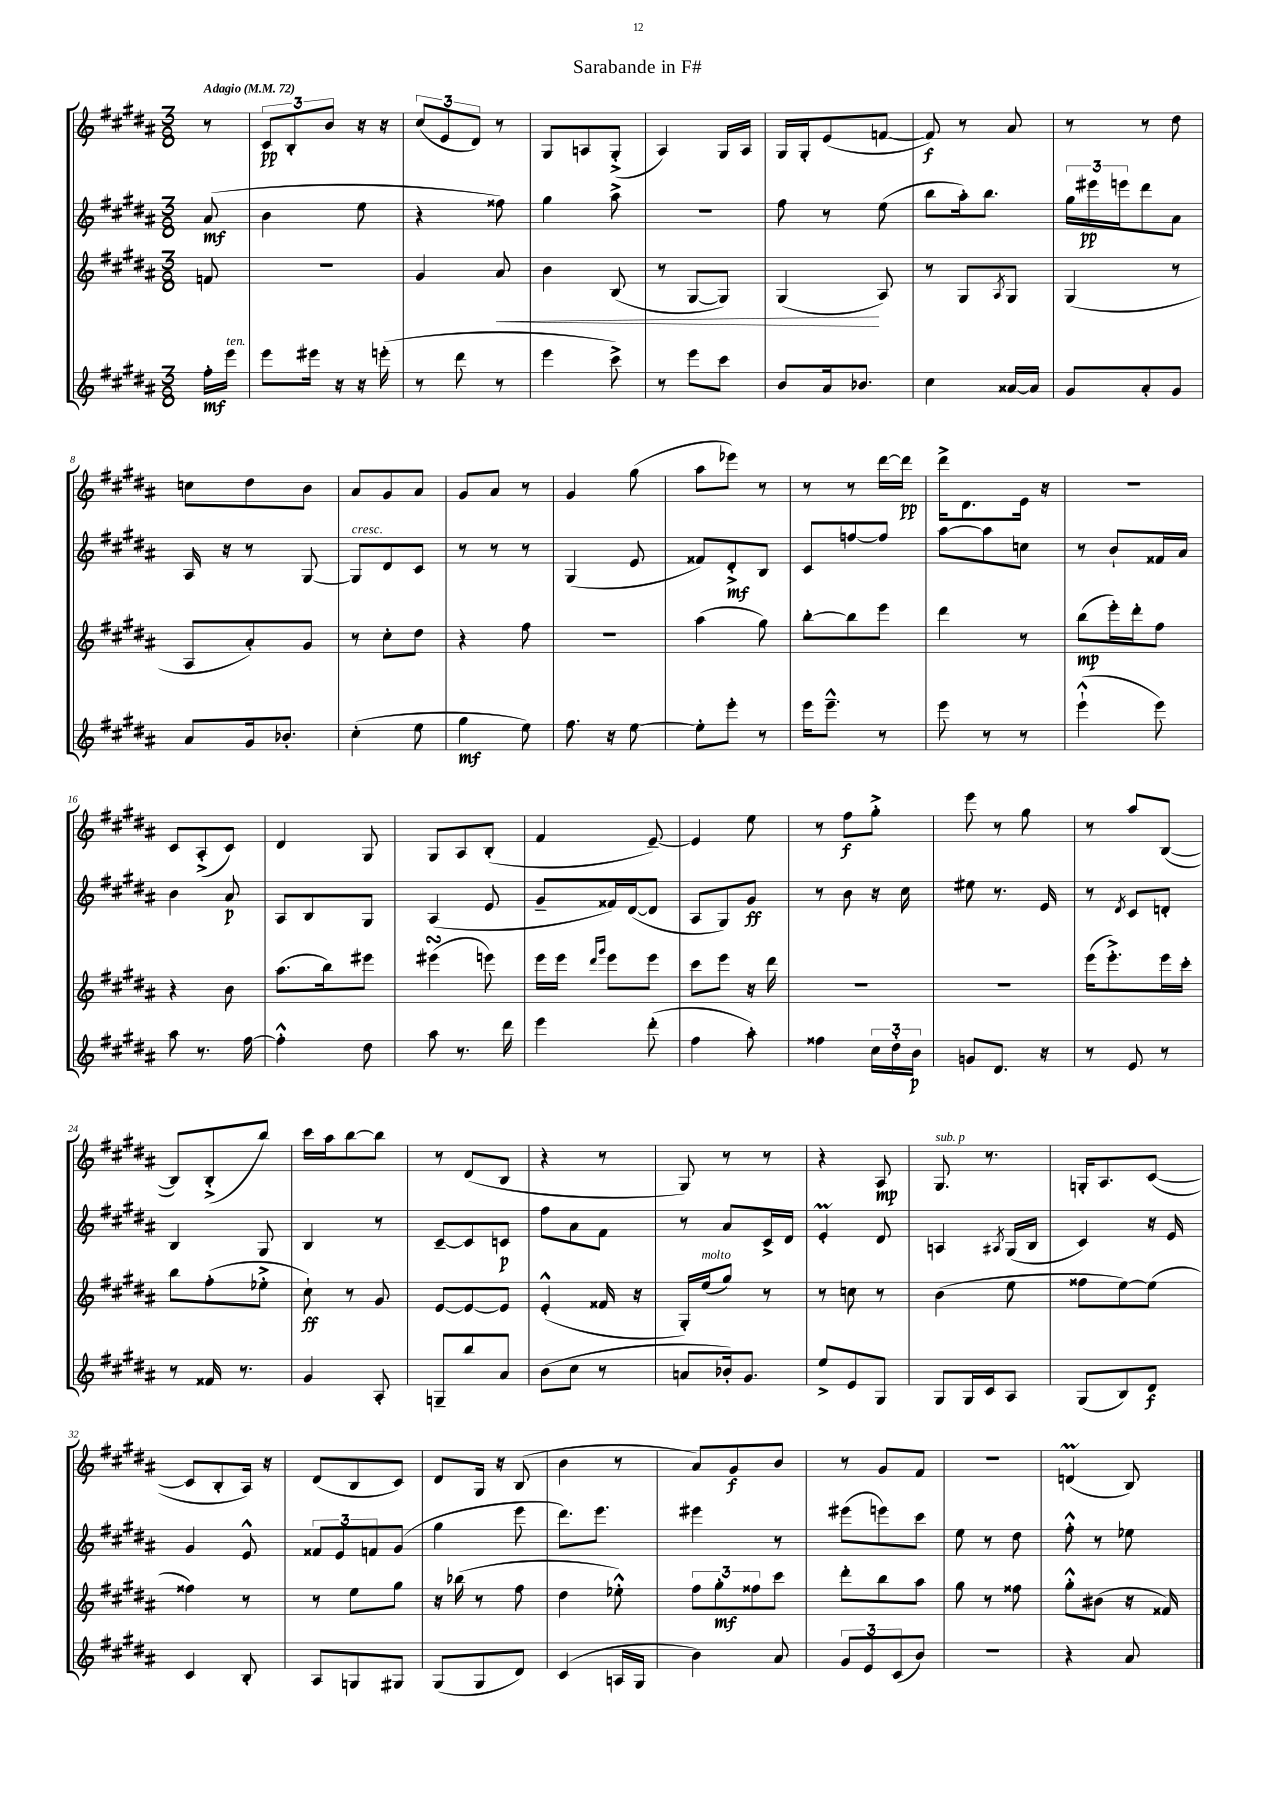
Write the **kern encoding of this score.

**kern	**kern	**kern	**kern
*staff4	*staff3	*staff2	*staff1
*clefG2	*clefG2	*clefG2	*clefG2
*k[f#c#g#d#a#]	*k[f#c#g#d#a#]	*k[f#c#g#d#a#]	*k[f#c#g#d#a#]
*M3/8	*M3/8	*M3/8	*M3/8
*MM72	*MM72	*MM72	*MM72
16ff#'\LL	8f/	(8a#/	8r
16eee\JJ	.	.	.
=	=	=	=
8eee\L	4.r	4b\	12c#/L
.	.	.	12B'/
16eee#\Jk	.	.	.
.	.	.	12b/J
16r	.	.	.
16r	.	8ee\	16r
(16eee'\	.	.	16r
=	=	=	=
8r	4g#/	4r	(12cc#/L
.	.	.	12e/
8ddd#\	.	.	.
.	.	.	12d#/J)
8r	8a#/	8ff##\)	8r
=	=	=	=
4eee\	4b\	4gg#\	8G#/L
.	.	.	8A/
8ccc#^\)	(8B/	8aa#^\	(8G#'^/J
=	=	=	=
8r	8r	4.r	4A#/)
8eee\L	[8G#/L	.	.
8ccc#\J	8G#/]J)	.	16G#/LL
.	.	.	16A#/JJ
=	=	=	=
8b/L	(4G#/	8ff#\	16G#/LL
.	.	.	16G#'/J
16a#/k	.	8r	(8e/
8.b-/J	.	.	.
.	8A#/)	(8ee\	[8f/J
=	=	=	=
4cc#\	8r	8bb\L	8f/])
.	8G#/L	16aa#'\k)	8r
.	.	8.bb\J	.
.	8qA#/	.	.
[16a##/LL	8G#/J	.	8a#/
16a##/]JJ	.	.	.
=	=	=	=
8g#/L	(4G#/	24gg#\LL	8r
.	.	24eee#\	.
.	.	24eee\J	.
8a#'/	.	8ddd#\	8r
8g#/J	8r	8a#\J	8dd#\
=	=	=	=
8a#/L	8A#/L	16A#/	8cc\L
.	.	16r	.
16g#/k	8a#'/)	8r	8dd#\
8.b-'/J	.	.	.
.	8g#/J	[8G#/	8b\J
=	=	=	=
(4cc#'\	8r	8G#/]L	8a#/L
.	8cc#'\L	8d#/	8g#/
8ee\	8dd#\J	8c#/J	8a#/J
=	=	=	=
4gg#\	4r	8r	8g#/L
.	.	8r	8a#/J
8ee\)	8ff#\	8r	8r
=	=	=	=
8.ff#\	4.r	(4G#/	4g#/
16r	.	.	.
[8ee\	.	8e/	(8gg#\
=	=	=	=
8ee'\]L	(4aa#\	8f##/L)	8aa#\L
8eee'\J	.	8d#'^/	8eee-\J)
8r	8gg#\)	8B/J	8r
=	=	=	=
16eee\LK	[8bb'\L	8c#/L	8r
8.eee~^^\J	.	.	.
.	8bb\]	[8ff/	8r
8r	8eee\J	8ff/]J	[16ddd#\LL
.	.	.	16ddd#\]JJ
=	=	=	=
8eee\	4ddd#\	[8aa#\L	16ddd#^\LK
.	.	.	8.d#\
8r	.	8aa#\]	.
8r	8r	8cc\J	16e\Jk
.	.	.	16r
=	=	=	=
(4eee`^^\	(8bb\L	8r	4.r
.	16eee'\L)	8b`/L	.
.	16ddd#'\J	.	.
8eee\)	8ff#\J	16f##/L	.
.	.	16a#/JJ	.
=	=	=	=
8aa#\	4r	4b\	8c#/L
8.r	.	.	(8A#'^/
.	8b\	8a#/	8c#/J)
[16ff#\	.	.	.
=	=	=	=
4ff#'^^\]	(8.aa#\L	8A#/L	4d#/
.	.	8B/	.
.	16bb\k)	.	.
8dd#\	8eee#\J	8G#/J	8G#/
=	=	=	=
8aa#\	(4eee#\	(4A#/	8G#/L
8.r	.	.	8A#/
.	8eee\)	8e/	(8B'/J
16ddd#\	.	.	.
=	=	=	=
4eee\	16eee\LL	8g#~/L	4f#/
.	16eee\JJ	.	.
.	16qqddd#/LL	.	.
.	16qqggg#/JJ	.	.
.	8eee\L	16f##/L)	.
.	.	([16d#/J	.
(8ddd#'\	8eee\J	8d#/]J	[8e~/)
=	=	=	=
4ff#\	8ccc#\L	8A#/L	4e/]
.	8eee\J	8G#/)	.
8aa#'\)	16r	8g#/J	8ee\
.	16ddd#\	.	.
=	=	=	=
4ff##\	4.r	8r	8r
.	.	8b\	8ff#\L
24cc#\LL	.	16r	8gg#'^\J
24dd#'\	.	.	.
.	.	16cc#\	.
24b\JJ	.	.	.
=	=	=	=
8g/L	4.r	8ee#\	8eee\
8.d#/J	.	8.r	8r
.	.	.	8gg#\
16r	.	16e/	.
=	=	=	=
8r	(16eee\LK	8r	8r
.	8.eee'^\)	.	.
.	.	8qd#/	.
8e/	.	8c#/L	8aa#/L
8r	16eee\L	8d'/J	([8B/J
.	16ccc#'\JJ	.	.
=	=	=	=
8r	8bb\L	4B/	8B/]L)
16f##/	(8ff#'\	.	(8B'^/
8.r	.	.	.
.	8ee-'^\J	8G#/	8bb/J)
=	=	=	=
4g#/	8cc#`\)	4B/	16ccc#\LL
.	.	.	16aa#\J
.	8r	.	[8bb\
8A#'/	8g#/	8r	8bb\]J
=	=	=	=
8G~/L	[8e/L	[8c#~/L	8r
8bb/	8e/_	8c#/]	(8d#/L
8a#/J	8e/]J	8c/J	8B/J
=	=	=	=
(8b\L	(4e'^^/	8ff#\L	4r
8cc#\J	.	8a#\	.
8r	16f##/	8f#\J	8r
.	16r	.	.
=	=	=	=
8a/L	16G#'/LL)	8r	8G#/)
.	(16ee/J	.	.
16b-'/k)	8gg#/J)	8a#/L	8r
8.g#/J	.	.	.
.	8r	16c#^/L	8r
.	.	16d#/JJ	.
=	=	=	=
8ee^/L	8r	4e'/	4r
8e/	8cc\	.	.
8G#/J	8r	8d#/	8A#/
=	=	=	=
8G#/L	(4b\	4A/	8.G#/
16G#/L	.	.	.
16c#/J	.	.	8.r
.	.	8qA#/	.
8A#/J	8ee\	(16G#/LL	.
.	.	16B/JJ	.
=	=	=	=
(8G#/L	8ff##\L	4c#/)	16G'/LK
.	.	.	8.A#/
8B/)	[8ee\)	.	.
8d#/J	(8ee\]J	16r	([8c#/J
.	.	16e/	.
=	=	=	=
4c#/	4ff##\)	4g#/	8c#/]L
.	.	.	8B'/
8B'/	8r	8e^^/	16A#/Jk)
.	.	.	16r
=	=	=	=
8A#/L	8r	12f##/L	(8d#/L
.	.	12e/	.
8G/	8ee\L	.	8B/
.	.	12f/	.
8G#/J	8gg#\J	(8g#/J	8c#/J)
=	=	=	=
(8G#/L	16r	4gg#\	8d#/L
.	(16bb-\	.	.
8G#/	8r	.	16G#/Jk
.	.	.	16r
8d#/J)	8ff#\	8eee\	(8B/
=	=	=	=
(4c#/	4dd#\	8.ddd#\L)	4b\
.	.	8.eee\J	.
16A/LL	8ee-'^^\)	.	8r
16G#/JJ	.	.	.
=	=	=	=
4b\)	12ff#\L	4eee#\	8a#/L)
.	12gg#'\	.	.
.	.	.	8g#/
.	12ff##\	.	.
8a#/	8ccc#\J	8r	8b/J
=	=	=	=
12g#/L	8ddd#'\L	(8eee#\L	8r
12e/	.	.	.
.	8bb\	8eee\)	8g#/L
(12c#/	.	.	.
8b/J)	8aa#\J	8ccc#\J	8f#/J
=	=	=	=
4.r	8gg#\	8ee\	4.r
.	8r	8r	.
.	8ff##\	8dd#\	.
=	=	=	=
4r	8gg#'^^\L	8ff#'^^\	(4d/
.	(8b#\J	8r	.
8a#/	16r	8ee-\	8B/)
.	16f##/)	.	.
==	==	==	==
*-	*-	*-	*-
